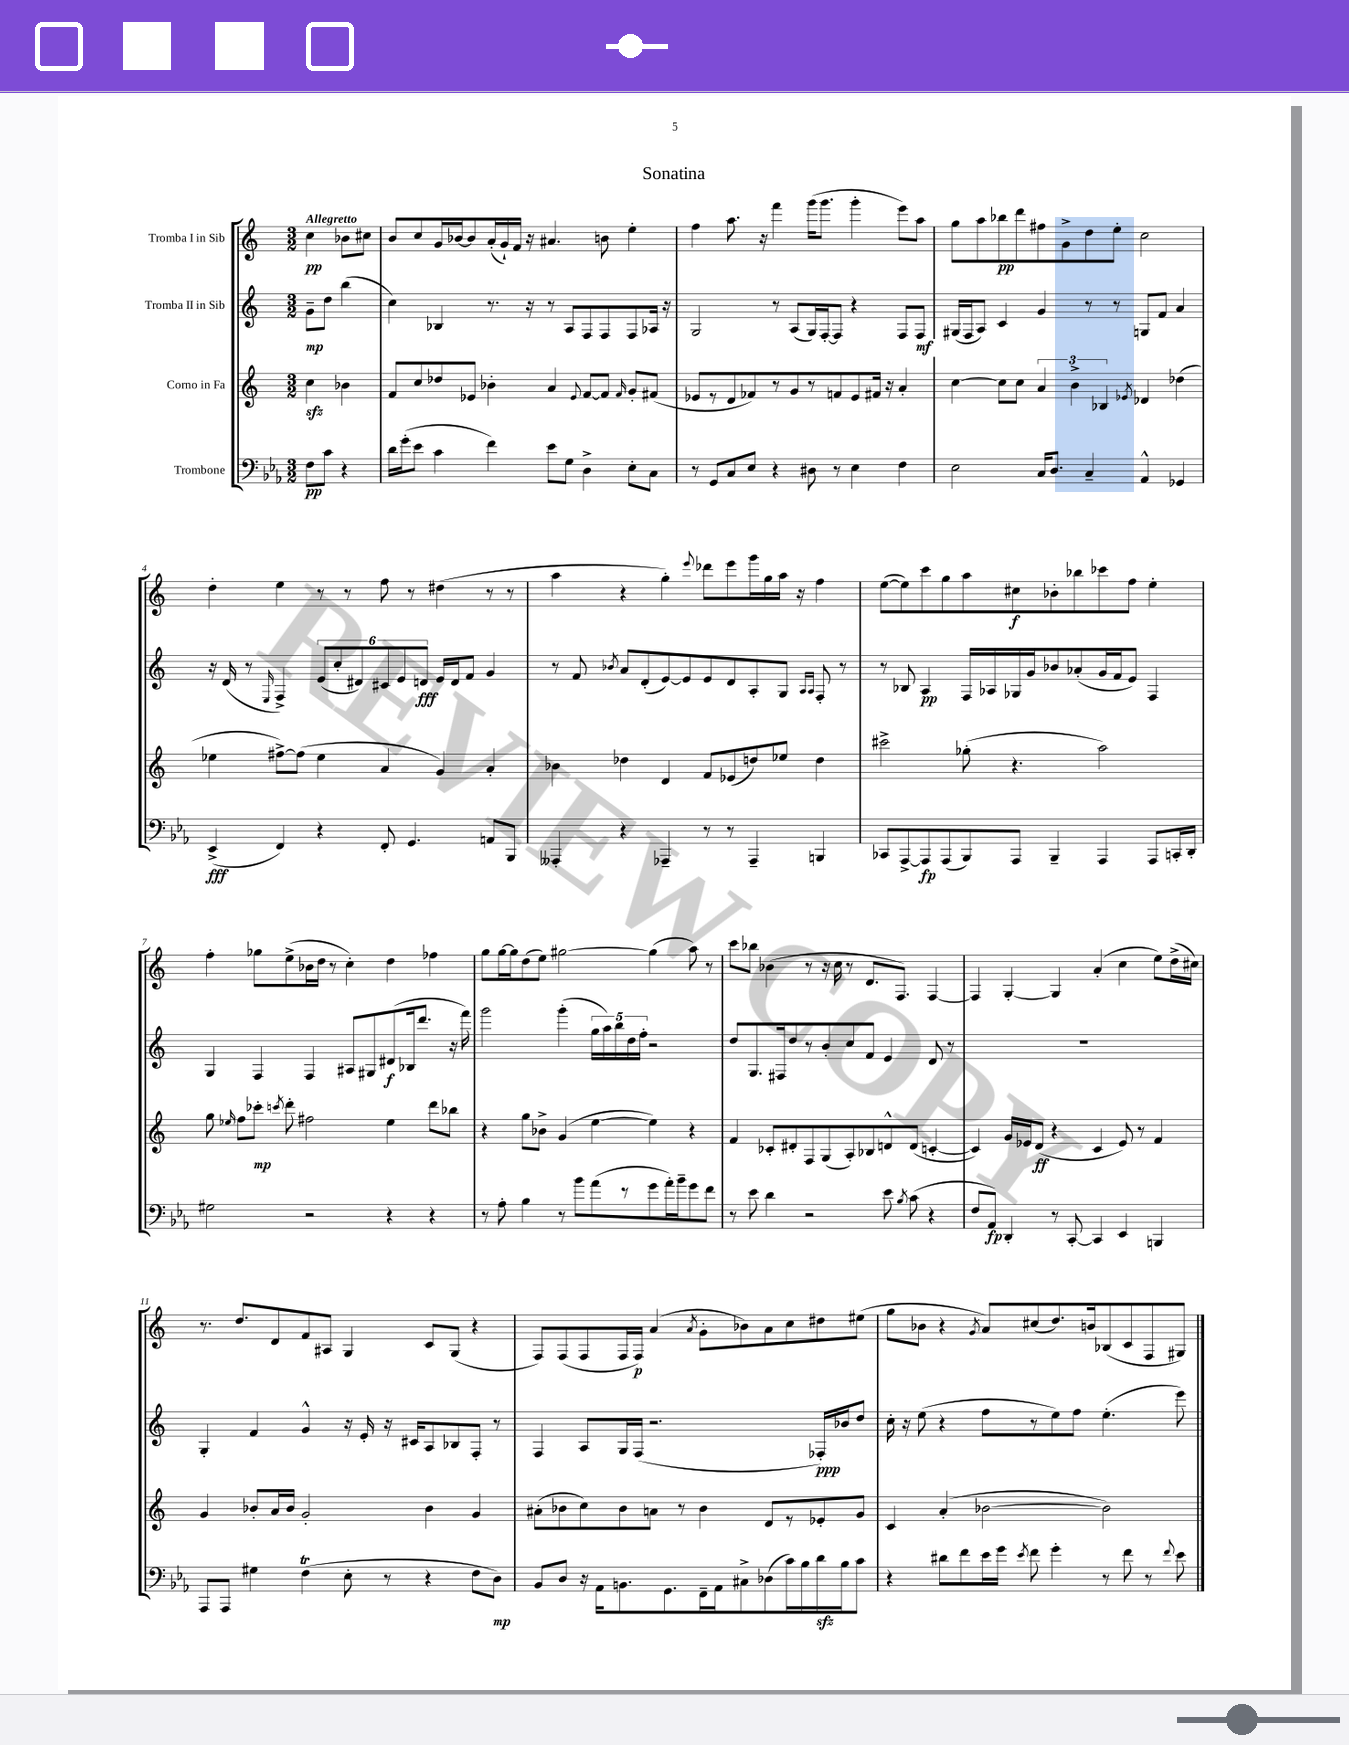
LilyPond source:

\header { title = "Sonatina" }
<<
\new StaffGroup <<
\new Staff = "s0" \with { instrumentName = "Tromba I in Sib" } {
    \clef treble \key c \major \numericTimeSignature \time 3/2 \partial 2 \tempo "Allegretto"
    \autoBeamOff c''4\pp bes'8[ cis''8] |
    b'8[ c''8 g'16 bes'16~ bes'8 a'16-.( g'16-!) f'16] r16 ais'4. b'8 e''4-. |
    f''4 a''8. r16 f'''4 g'''16[( g'''8.] g'''4-. e'''8[) a''8] |
    g''8[ a''8 bes''8\pp d'''8 fis''8 g'8-> d''8 e''8]-. c''2 |
    d''4-. e''4 r8 r8 f''8 r8 dis''4( r8 r8 |
    a''4 r4 g''4-.) \appoggiatura { e'''8 } des'''8[ e'''8 g'''16 g''16 a''16] r16 f''4 |
    e''8[~( e''8) c'''8 g''8 a''8 cis''8\f bes'8-. bes''8 ces'''8 f''8] e''4-. |
    f''4-. ges''8[ e''8->( bes'16 d''16] r8 c''4-.) d''4 fes''4 |
    g''8[ g''16~ g''16 d''8( e''8]) gis''2~ gis''4( a''8) r8 |
    c'''8[ bes''8] bes'4( r8 r16 c''16 r8 d'8.[ f8.]) f4~ |
    f4 g4~-. g4 a'4-.( c''4 e''8[) d''16->( cis''16]) |
    r8. d''8.[ d'8 f'8 ais8] g4 c'8[ g8]( r4 |
    f8[) f8( f8 f16 f16]\p) a'4( \acciaccatura { a'8 } g'8[-. bes'8) a'8 c''8 dis''8 eis''8]( |
    g''8[ bes'8] r4 \acciaccatura { g'8 } a'8[) cis''8( d''8.) b'16 bes8( c'8 f8 gis8]) \bar "|." |
}
\new Staff = "s1" \with { instrumentName = "Tromba II in Sib" } {
    \clef treble \key c \major \numericTimeSignature \time 3/2 \partial 2
    \autoBeamOff g'8[--\mp d''8] b''4( |
    c''4) bes4 r8. r16 r8 a8[ f8 f8 f8 aes16] r16 |
    g2 r8 a8[( g16) f16~-. f8] r4 f8[ f8]\mf |
    gis16[( f16 a8]) c'4 g'4 r8 r8 g8[ f'8] a'4 |
    r16 d'16( r8 \grace { e16 } f4->) \tuplet 6/4 { e'8[( c''8-. dis'8) cis'8 e'8 d'8]\fff } e'16[ d'16 f'8] g'4 |
    r8 f'8 \acciaccatura { bes'8 } a'8[ d'8-.( e'8~) e'8 e'8 d'8 a8-. g8] \grace { a16[ a16] } f8-. r8 |
    r8 bes8 a4\pp f16[ aes16 ges16 g'16 bes'8 aes'8-.( g'16 f'16 e'8]) f4 |
    g4 f4 f4 ais8[ gis8 dis'8\f( bes16 d'''8.] r16 f'''16) |
    g'''2 g'''4-.( \tuplet 5/4 { g''16[ a''16) b''16 d''16 f''16]-. } r2 |
    d''8[ g8. fis16 d''8 r8 b'8-. c''8 f'8] e'4 d'8 r8 |
    R1. |
    g4-. f'4 g'4-^ r16 e'16-. r16 cis'16[ a8 bes8 f8]-. r8 |
    f4 a8[ g16 f16]( r2. fes16[-.\ppp) bes'16 d''8] |
    c''16-. r16 e''8( r4 f''8[ r8 e''8) f''8] e''4.-.( e'''8) \bar "|." |
}
\new Staff = "s2" \with { instrumentName = "Corno in Fa" } {
    \clef treble \key c \major \numericTimeSignature \time 3/2 \partial 2
    \autoBeamOff c''4\sfz bes'4 |
    f'8[ c''8 des''8 ees'8] bes'4-. a'4 \appoggiatura { ees'8 } f'8[~ f'8] \grace { f'16 } g'8[-. fis'8]( |
    ees'8[ r8 d'8 fes'8) r8 g'8 r8 f'8 ees'8 fis'16] r16 a'4-. |
    c''4~ c''8[ c''8] \tuplet 3/2 { a'4 b'4-> bes4 } \acciaccatura { ees'8 } des'4 des''4( |
    ees''4 fis''8[~->) fis''8]( ees''4 a'4 g'4) a'4-. |
    bes'4 des''4 d'4 f'8[ ees'8( d''8) ees''8] d''4 |
    cis'''2-> ges''8-.( r4. a''2) |
    g''8 \grace { ees''16 } f''8[ ces'''8]-.\mp \acciaccatura { c'''8 } d'''8-. fis''2 ees''4 d'''8[ bes''8] |
    r4 g''8[ bes'8]-> g'4( e''4~ e''4) r4 |
    f'4 ces'8[-. dis'8-. f8 g8( a8-.) bes8 d'8-^ d'8]( c'4~-. |
    c'4) g'16[ ees'16 d'8]\ff( r4 c'4 ees'8) r8 f'4 |
    g'4 bes'8[-. a'16 bes'16] g'2-. bes'4 g'4 |
    ais'8[-.( bes'8 c''8) bes'8 a'8] r8 bes'4 d'8[ r8 ees'8-. g'8] |
    c'4 a'4-.( bes'2~ bes'2) \bar "|." |
}
\new Staff = "s3" \with { instrumentName = "Trombone" } {
    \clef bass \key ees \major \numericTimeSignature \time 3/2 \partial 2
    \autoBeamOff f8[\pp c'8] r4 |
    d'16[ g'16-.( ees'8] c'4 f'4) ees'8[ g8] d4-> ees8[-. c8] |
    r8 g,8[ c8 ees8] r4 dis8 r8 ees4 f4 |
    ees2 c16[ d8.] c4-- aes,4-^ ges,4 |
    ees,4->\fff( f,4) r4 f,8-. g,4. a,8[ bes,,8] |
    aeses,,4-. r4 aes,,4-- r8 r8 aes,,4-- b,,4 |
    ces,8[ aes,,8~-> aes,,8\fp aes,,8( bes,,8) aes,,8] bes,,4-- aes,,4 aes,,8[ c,16-. d,16]-. |
    gis2 r2 r4 r4 |
    r8 aes8-. bes4 r8 bes'8[ aes'8( r8 g'8 aes'16-.) bes'16-- g'8 f'8] |
    r8 ees'8 d'4 r2 ees'8 \acciaccatura { bes8 } c'8( r4 |
    f8[ aes,8]\fp) d,4-. r8 c,8~-. c,4 ees,4 b,,4 |
    aes,,8[ aes,,8] gis4 f4\trill( ees8-. r8 r4 f8[ d8]\mp) |
    bes,8[ d8] r16 aes,16[ b,8. g,8. f,16-- aes,16 cis8-> des8( c'16) bes16 d'16\sfz bes16 c'8] |
    r4 dis'8[ f'8 ees'16 g'16] \acciaccatura { ees'8 } f'8 g'4-. r8 f'8 r8 \appoggiatura { f'8 } ees'8 \bar "|." |
}
>>
>>
